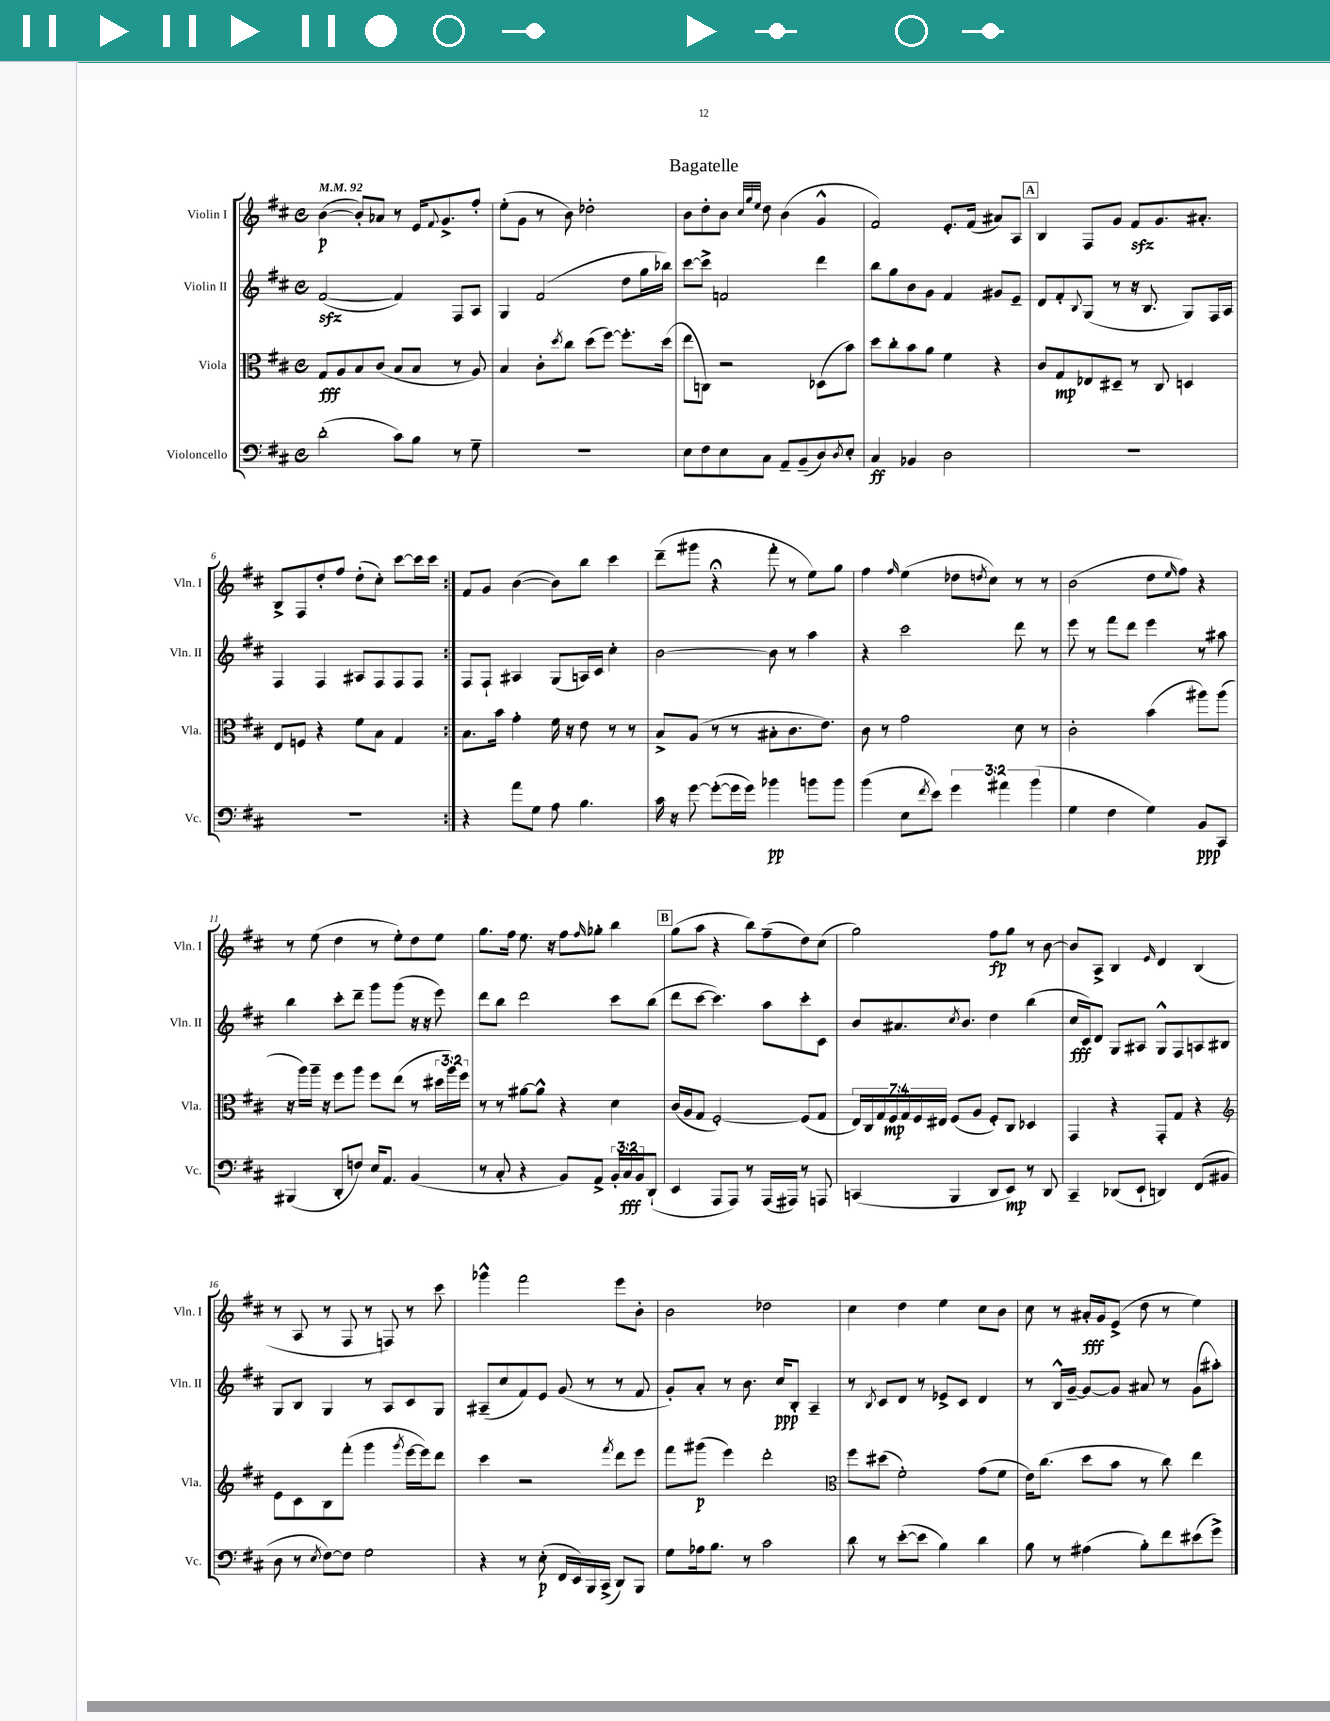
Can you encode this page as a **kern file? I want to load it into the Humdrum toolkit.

**kern	**dynam	**kern	**dynam	**kern	**dynam	**kern	**dynam
*part4	*part4	*part3	*part3	*part2	*part2	*part1	*part1
*staff4	*staff4	*staff3	*staff3	*staff2	*staff2	*staff1	*staff1
*I"Violoncello	*	*I"Viola	*	*I"Violin II	*	*I"Violin I	*
*I'Vc.	*	*I'Vla.	*	*I'Vln. II	*	*I'Vln. I	*
*clefF4	*	*clefC3	*	*clefG2	*	*clefG2	*
*k[f#c#]	*	*k[f#c#]	*	*k[f#c#]	*	*k[f#c#]	*
*M4/4	*	*M4/4	*	*M4/4	*	*M4/4	*
*met(c)	*	*met(c)	*	*met(c)	*	*met(c)	*
*MM92	*	*MM92	*	*MM92	*	*MM92	*
=1	=1	=1	=1	=1	=1	=1	=1
(2d'\	.	8G/L	fff	([2f#zz/	.	([4b\	p
.	.	8A/	.	.	.	.	.
.	.	8B/	.	.	.	8b'/L])	.
.	.	(8c#/J	.	.	.	8a-X/J	.
8c#\L)	.	8B/L	.	4f#/])	.	8r	.
8B\J	.	8B/J	.	.	.	16e/KL	.
.	.	.	.	.	.	8qqf#/	.
.	.	.	.	.	.	8.g^/	.
8r	.	8r	.	8F#/L	.	.	.
8G~\	.	8A/)	.	8A/J	.	8ff#'/J	.
=2	=2	=2	=2	=2	=2	=2	=2
1r	.	4B/	.	4G/	.	(8ee'\L	.
.	.	.	.	.	.	8g\J	.
.	.	8c#'\L	.	(2f#/	.	8r	.
.	.	8qdd/	.	.	.	.	.
.	.	8cc#\J	.	.	.	8b\)	.
.	.	(8dd\L	.	.	.	2dd-X'\	.
.	.	[8ff#\J)	.	.	.	.	.
.	.	8.ff#'\L]	.	8dd\L	.	.	.
.	.	.	.	16gg\L	.	.	.
.	.	(16dd\Jk	.	16bb-X\JJ)	.	.	.
=3	=3	=3	=3	=3	=3	=3	=3
8E\L	.	8ee\L	.	[8ccc#\L	.	8b\L	.
8F#\	.	8Cn\J)	.	8ccc#^\J]	.	8dd'\	.
8E\	.	2r	.	2fn/	.	8b\J	.
.	.	.	.	.	.	32qqcc#/LLL	.
.	.	.	.	.	.	32qqgg/	.
.	.	.	.	.	.	32qqee/JJJ	.
8C#\J	.	.	.	.	.	8dd\	.
8AA~/L	.	.	.	.	.	(4b\	.
(8BB~/	.	.	.	.	.	.	.
8D/)	.	(8D-X\L	.	4ddd\	.	4g^^/	.
8qD/	.	.	.	.	.	.	.
8E'/J	.	8b\J)	.	.	.	.	.
=4	=4	=4	=4	=4	=4	=4	=4
4C#/	ff	8dd\L	.	8bb\L	.	2f#/)	.
.	.	8cc#'\	.	8gg\	.	.	.
4BB-X/	.	8b\	.	8b\	.	.	.
.	.	8a\J	.	8g\J	.	.	.
2D\	.	4f#\	.	4f#/	.	8.e'/L	.
.	.	.	.	.	.	(16f#/Jk	.
.	.	4r	.	8g#X/L	.	8a#X/L)	.
.	.	.	.	8e~/J	.	8A/J	.
!!LO:REH:place=s1:t=A
=5	=5	=5	=5	=5	=5	=5	=5
1r	.	8c#/L	.	8d/L	.	4B/	.
.	.	8G/	mp	8f#'/	.	.	.
.	.	.	.	8qqB/	.	.	.
.	.	8E-X/	.	(8G/J	.	8F#/L	.
.	.	8D#X~/J	.	8r	.	8g/J	.
.	.	8r	.	16r	.	8f#zz/L	.
.	.	.	.	8.B/	.	.	.
.	.	8C#/	.	.	.	8.g/	.
.	.	4Dn/	.	8G/L)	.	.	.
.	.	.	.	.	.	8.a#X'/J	.
.	.	.	.	16F#/L	.	.	.
.	.	.	.	16A/JJ	.	.	.
!!LO:LB:g=z
=6	=6	=6	=6	=6	=6	=6	=6
1r	.	8E/L	.	4F#/	.	8B^/L	.
.	.	8Fn/J	.	.	.	8F#/	.
.	.	4r	.	4F#/	.	8dd'/	.
.	.	.	.	.	.	8ff#/J	.
.	.	8f#\L	.	8A#X/L	.	(8dd'\L	.
.	.	8B\J	.	8F#/	.	8cc#'\J)	.
.	.	4G/	.	8F#/	.	[8ccc#\L	.
.	.	.	.	8F#/J	.	16ccc#\L]	.
.	.	.	.	.	.	16ccc#\JJ	.
=7:|!	=7:|!	=7:|!	=7:|!	=7:|!	=7:|!	=7:|!	=7:|!
4r	.	8.B\L	.	8F#/L	.	8f#/L	.
.	.	.	.	8F#`/J	.	8g/J	.
.	.	16b\Jk	.	.	.	.	.
8a\L	.	4g'\	.	4A#X/	.	([4b\	.
8G\J	.	.	.	.	.	.	.
8A\	.	16f#\	.	(8G/L	.	8b\L])	.
.	.	16r	.	.	.	.	.
4.B\	.	8e\	.	16An/L)	.	8bb\J	.
.	.	.	.	16c#/JJ	.	.	.
.	.	8r	.	4cc#'\	.	4ccc#\	.
.	.	8r	.	.	.	.	.
=8	=8	=8	=8	=8	=8	=8	=8
16c#\	.	8B^/L	.	[2b\	.	(8ddd~\L	.
16r	.	.	.	.	.	.	.
[8g\	.	(8A/J	.	.	.	8ggg#X\J	.
(8g'\L_	.	8r	.	.	.	4r;<	.
16g\L]	.	8r	.	.	.	.	.
16g\JJ)	.	.	.	.	.	.	.
4b-X\	pp	8B#X'\L	.	8b\]	.	8fff#'\	.
.	.	8.c#\	.	8r	.	8r	.
8bn\L	.	.	.	4aa\	.	8ee\L)	.
.	.	8.e\J)	.	.	.	.	.
8b\J	.	.	.	.	.	8gg\J	.
=9	=9	=9	=9	=9	=9	=9	=9
(4b\	.	8c#\	.	4r	.	4ff#\	.
.	.	8r	.	.	.	.	.
.	.	.	.	.	.	16qqff#/	.
8E\L	.	2g\	.	2ccc#\	.	(4ee\	.
8qf#/	.	.	.	.	.	.	.
8e\J)	.	.	.	.	.	.	.
6g\	.	.	.	.	.	8dd-X\L	.
.	.	.	.	.	.	8qddn/	.
.	.	.	.	.	.	8cc#\J)	.
6a#X\	.	.	.	.	.	.	.
.	.	8d\	.	8ddd\	.	8r	.
(6b\	.	.	.	.	.	.	.
.	.	8r	.	8r	.	8r	.
=10	=10	=10	=10	=10	=10	=10	=10
4G\	.	2c#'\	.	8eee\	.	(2b\	.
.	.	.	.	8r	.	.	.
4F#\	.	.	.	8fff#\L	.	.	.
.	.	.	.	8ddd\J	.	.	.
4G\)	.	(4b\	.	4eee\	.	8dd\L	.
.	.	.	.	.	.	16qqee/	.
.	.	.	.	.	.	8ff#\J)	.
8BB/L	ppp	8aa#X\L)	.	8r	.	4r	.
8CC#/J	.	(8aa#\J	.	8aa#X\	.	.	.
!!LO:LB:g=z
=11	=11	=11	=11	=11	=11	=11	=11
(4BBB#X/	.	16r	.	4bb\	.	8r	.
.	.	16aa\LL)	.	.	.	.	.
.	.	16aa~\JJ	.	.	.	(8ee\	.
.	.	16r	.	.	.	.	.
8DD'/L	.	8ff#\L	.	8ccc#'\L	.	4dd\	.
8Fn/J)	.	8aa\J	.	8ddd~\J	.	.	.
16E/KL	.	8ff#\L	.	8ggg\L	.	8r	.
8.AA/J	.	.	.	.	.	.	.
.	.	(8ee\J	.	(8ggg\J	.	8ee'\L)	.
(4BB/	.	8r	.	16r	.	8dd\	.
.	.	.	.	16r	.	.	.
.	.	24dd#X\LL	.	8eee\)	.	8ee\J	.
.	.	24aa\)	.	.	.	.	.
.	.	24ff#\JJ	.	.	.	.	.
=12	=12	=12	=12	=12	=12	=12	=12
8r	.	8r	.	8ddd\L	.	8.gg\L	.
8C#'/	.	8r	.	8bb\J	.	.	.
.	.	.	.	.	.	16ff#\Jk	.
4r	.	[8a#X\L	.	2ddd\	.	8.ee\	.
.	.	8a#^^\J]	.	.	.	.	.
.	.	.	.	.	.	16r	.
8BB/L)	.	4r	.	.	.	8ff#\L	.
.	.	.	.	.	.	16qqff#/	.
8AA^/J	.	.	.	.	.	8gg-X'\J	.
24BB'/LL	.	4d\	.	8ccc#\L	.	4bb\	.
24C#/	fff	.	.	.	.	.	.
24BB/J	.	.	.	.	.	.	.
(8DD`/J	.	.	.	(8bb\J	.	.	.
!!LO:REH:place=s1:t=B
=13	=13	=13	=13	=13	=13	=13	=13
4EE/	.	(16c#/LL	.	8ddd\L	.	(8gg\L	.
.	.	16A/J	.	.	.	.	.
.	.	8G/J	.	[8ccc#\J	.	8aa\J	.
8AAA/L	.	[2F#'/)	.	4.ccc#\])	.	4r	.
8AAA/J)	.	.	.	.	.	.	.
8r	.	.	.	.	.	8bb\L)	.
(16AAA/LL	.	.	.	8aa\L	.	(8ff#~\	.
16AAA#X/JJ)	.	.	.	.	.	.	.
8r	.	(8F#/L]	.	8ccc#'\	.	8dd\)	.
8AAAn/	.	8G/J	.	8c#\J	.	(8cc#\J	.
=14	=14	=14	=14	=14	=14	=14	=14
(4CCn/	.	28E/LL)	.	8b/L	.	2gg\)	.
.	.	28C#/	.	.	.	.	.
.	.	28G/	.	.	.	.	.
.	.	28F#/	mp	.	.	.	.
.	.	.	.	8.a#X/	.	.	.
.	.	28G/	.	.	.	.	.
.	.	28F#/	.	.	.	.	.
.	.	28E#X/JJ	.	.	.	.	.
4BBB/	.	(8F#/L	.	.	.	.	.
.	.	.	.	8qcc#/	.	.	.
.	.	.	.	8.b/J	.	.	.
.	.	8A/J	.	.	.	.	.
8DD/L	.	8F#'/L)	.	4dd\	.	8ff#\L	fp
8EE/J)	mp	8C#/J	.	.	.	8gg\J	.
8r	.	4D-X/	.	(4bb\	.	8r	.
8DD/	.	.	.	.	.	[8b\	.
=15	=15	=15	=15	=15	=15	=15	=15
4CC#~/	.	4GG/	.	16cc#/LL	fff	8b/L]	.
.	.	.	.	16c#/J)	.	.	.
.	.	.	.	8d/J	.	8A^/J	.
(8DD-X/L	.	4r	.	8G/L	.	4B/	.
8EE`/J	.	.	.	8A#X/J	.	.	.
.	.	.	.	.	.	16qqe/	.
4DDn/)	.	8GG'/L	.	8G^^/L	.	4d/	.
.	.	8G/J	.	8F#/	.	.	.
(8FF#/L	.	4r	.	8An/	.	(4B/	.
8BB#X/J	.	.	.	8B#X/J	.	.	.
!!LO:LB:g=z
=16	=16	=16	=16	=16	=16	=16	=16
*	*	*clefG2	*	*	*	*	*
8D\	.	8e\L	.	8G/L	.	8r	.
8r	.	8c#\	.	8B/J	.	8A/	.
8qE/	.	.	.	.	.	.	.
[8F#\L)	.	8B\	.	4G/	.	8r	.
8F#\J]	.	(8fff#'\J	.	.	.	8F#/	.
2G\	.	4ggg\	.	8r	.	8r	.
.	.	.	.	8A/L	.	8Fn/)	.
.	.	8qggg/	.	.	.	.	.
.	.	[16eee\LL	.	8c#/	.	8r	.
.	.	16eee\J])	.	.	.	.	.
.	.	8ddd\J	.	8G/J	.	8ccc#\	.
=17	=17	=17	=17	=17	=17	=17	=17
4r	.	4ccc#\	.	(8A#X~/L	.	4ggg-X^^\	.
.	.	.	.	8cc#/	.	.	.
8r	.	2r	.	8f#/)	.	2fff#\	.
(8E'\	p	.	.	8e/J	.	.	.
16FF#/LL	.	.	.	(8g/	.	.	.
16EE/)	.	.	.	.	.	.	.
16BBB/	.	.	.	8r	.	.	.
(16CC#^/JJ	.	.	.	.	.	.	.
.	.	8qfff#/	.	.	.	.	.
8DD/L)	.	8ddd\L	.	8r	.	8eee\L	.
8BBB/J	.	8eee\J	.	8f#/	.	8b'\J	.
=18	=18	=18	=18	=18	=18	=18	=18
8G\L	.	8fff#\L	.	8g'/L)	.	2b\	.
16A-X\k	.	(8ggg#X\J	p	8a'/J	.	.	.
8.B\J	.	.	.	.	.	.	.
.	.	4eee\)	.	8r	.	.	.
8r	.	.	.	8.b\	.	.	.
2c#\	.	2ddd'\	.	.	.	2dd-X\	.
.	.	.	.	16cc#/KL	ppp	.	.
.	.	.	.	8B'/J	.	.	.
.	.	.	.	4A~/	.	.	.
=19	=19	=19	=19	=19	=19	=19	=19
*	*	*clefC3	*	*	*	*	*
8d\	.	8ff#\L	.	8r	.	4cc#\	.
.	.	.	.	8qB/	.	.	.
8r	.	(8dd#X\J	.	8c#/L	.	.	.
([8e'\L	.	2f#'\)	.	8d/J	.	4dd\	.
8e\J]	.	.	.	8r	.	.	.
4B\)	.	.	.	8e-X^/L	.	4ee\	.
.	.	.	.	8c#/J	.	.	.
4d\	.	(8g\L	.	4d/	.	8cc#\L	.
.	.	8f#\J	.	.	.	8b\J	.
=20	=20	=20	=20	=20	=20	=20	=20
8B\	.	16e\KL)	.	8r	.	8cc#\	.
.	.	(8.cc#\J	.	.	.	.	.
8r	.	.	.	16B^^/LL	.	8r	.
.	.	.	.	[16g~/JJ	.	.	.
(4A#X\	.	8dd\L	.	8g/L_	.	16a#X'/LL	fff
.	.	.	.	.	.	16g/J	.
.	.	8b\J	.	8g/J]	.	(8e^/J	.
8B'\L)	.	8r	.	8a#X/	.	8dd\	.
8f#\	.	8cc#\)	.	8r	.	8r	.
(8e#X\	.	4ee\	.	(8g\L	.	4ee\)	.
8g^\J)	.	.	.	8aa#X'\J)	.	.	.
==	==	==	==	==	==	==	==
*-	*-	*-	*-	*-	*-	*-	*-
